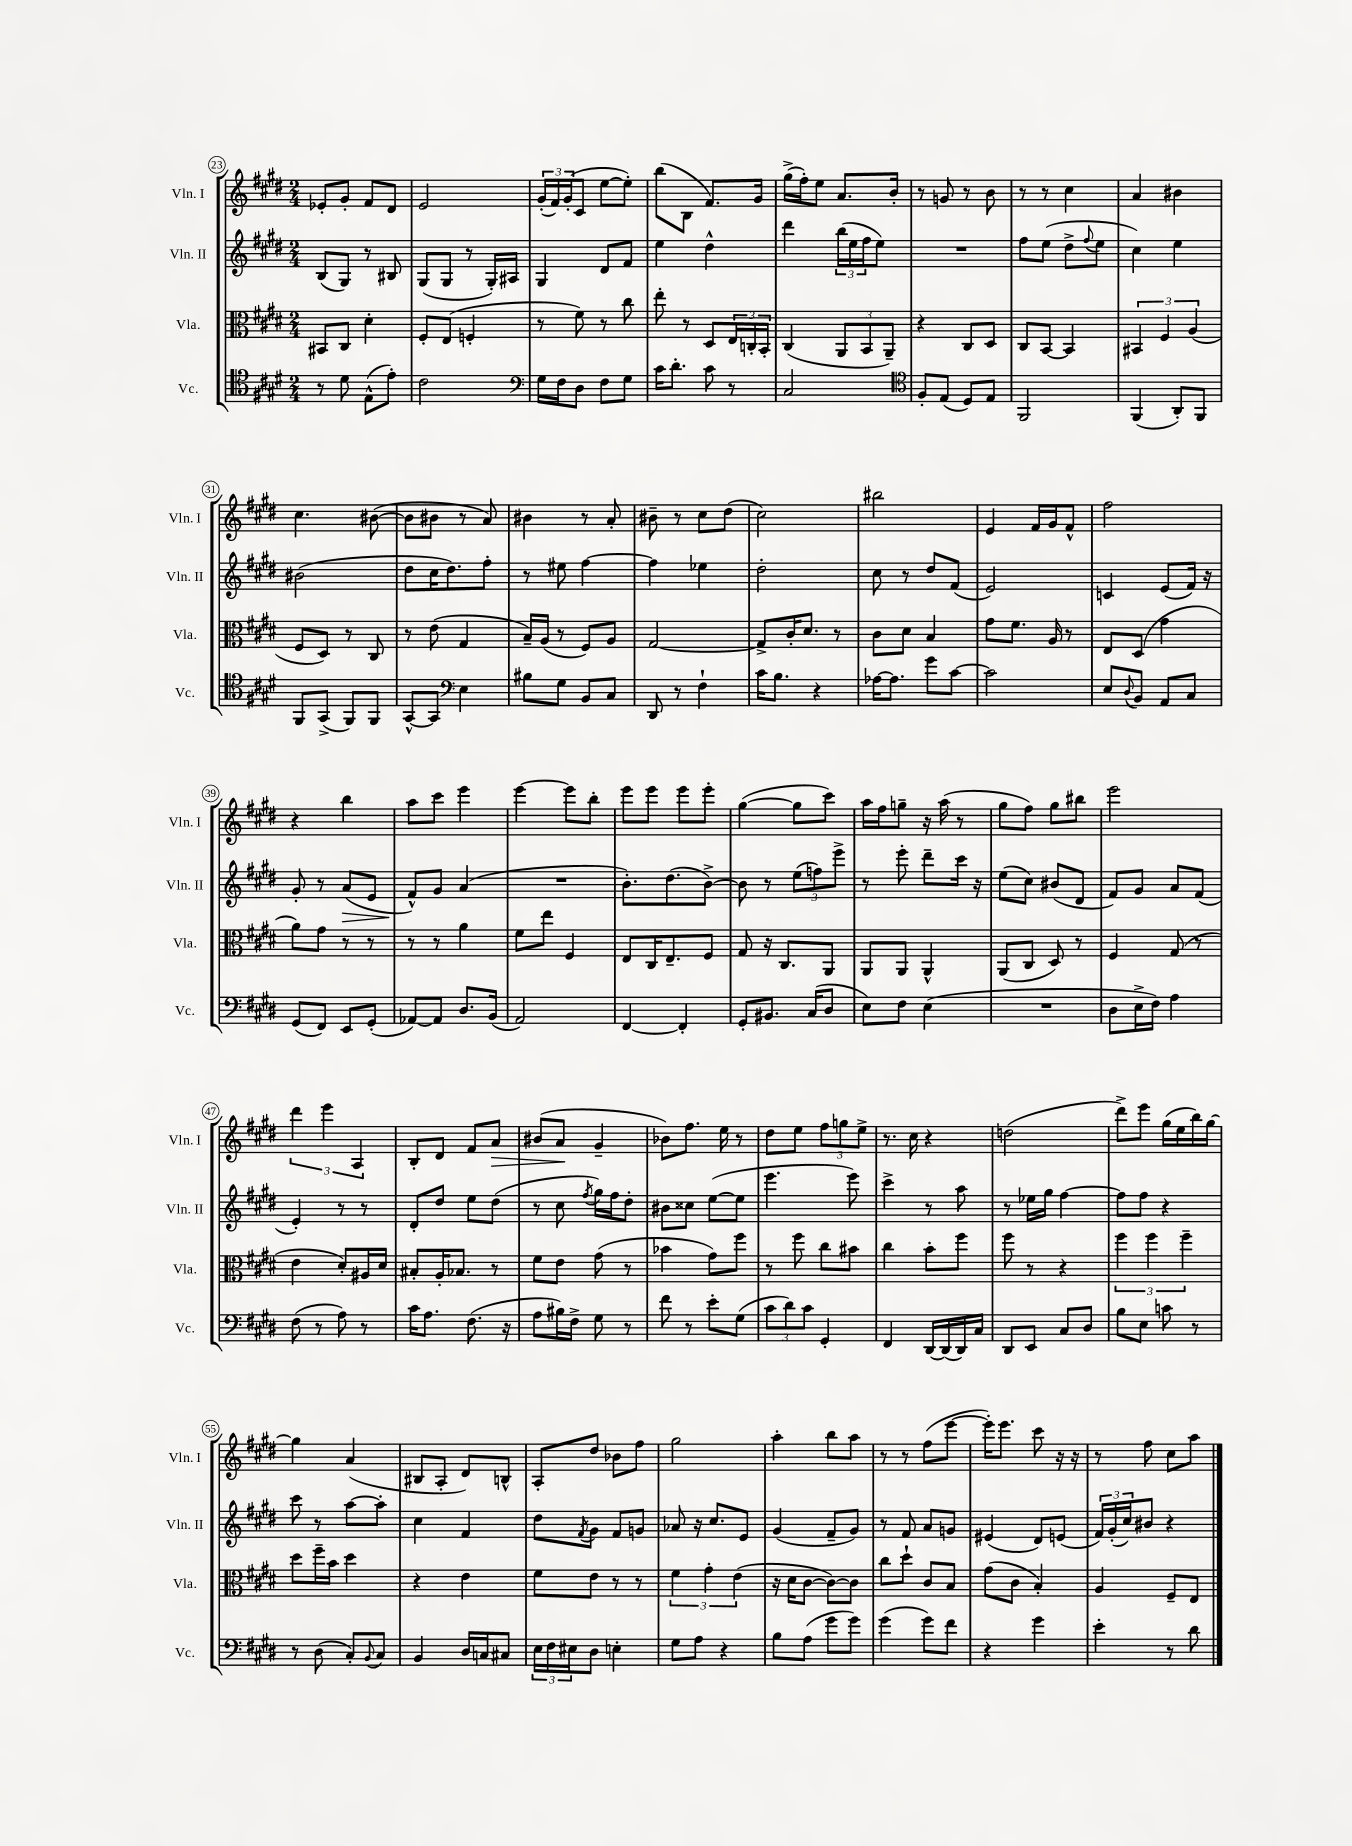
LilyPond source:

<<
\new StaffGroup <<
\new Staff = "s0" \with { instrumentName = "Vln. I" shortInstrumentName = "Vln. I" } {
    \clef treble \key e \major \numericTimeSignature \time 2/4
    ees'8-. gis'8-. fis'8 dis'8 |
    e'2 |
    \tuplet 3/2 { gis'16-.( fis'16) gis'16-.( } cis'8 e''8~ e''8-.) |
    b''8( b8 fis'8.) gis'16 |
    gis''16->( fis''16-.) e''8 a'8. b'16-. |
    r8 g'8 r8 b'8 |
    r8 r8 cis''4 |
    a'4 bis'4 |
    cis''4. bis'8~( |
    bis'8 bis'8 r8 a'8) |
    bis'4 r8 a'8-. |
    bis'8-- r8 cis''8 dis''8( |
    cis''2) |
    bis''2 |
    e'4 fis'16 gis'16 fis'8-^ |
    fis''2 |
    r4 b''4 |
    a''8 cis'''8 e'''4 |
    e'''4~ e'''8 b''8-. |
    e'''8 e'''8 e'''8 e'''8-. |
    gis''4~( gis''8 cis'''8) |
    a''16 fis''16 g''8-- r16 a''16( r8 |
    gis''8 fis''8) gis''8 bis''8 |
    e'''2 |
    \tuplet 3/2 { dis'''4 e'''4 a4 } |
    b8-. dis'8 fis'8 a'8\> |
    bis'8( a'8\! gis'4-- |
    bes'8) fis''8. e''16 r8 |
    dis''8 e''8 \tuplet 3/2 { fis''8 g''8 e''8-> } |
    r8. cis''16 r4 |
    d''2( |
    dis'''8->) e'''8 gis''16( e''16 b''16) gis''16~ |
    gis''4 a'4( |
    bis8 a8-. dis'8) b8-^ |
    a8-. dis''8 bes'8 fis''8 |
    gis''2 |
    a''4-. b''8 a''8 |
    r8 r8 fis''8( e'''8~ |
    e'''16-.) e'''8. cis'''8 r16 r16 |
    r8 fis''8 cis''8 a''8 \bar "|." |
}
\new Staff = "s1" \with { instrumentName = "Vln. II" shortInstrumentName = "Vln. II" } {
    \clef treble \key e \major \numericTimeSignature \time 2/4
    b8( gis8) r8 bis8 |
    gis8( gis8 r8 gis16-.) ais16 |
    gis4 dis'8 fis'8 |
    e''4 dis''4-^ |
    dis'''4 \tuplet 3/2 { b''16( e''16 fis''16 } e''8) |
    R2 |
    fis''8 e''8( dis''8-> \appoggiatura { fis''8 } e''8 |
    cis''4) e''4 |
    bis'2( |
    dis''8 cis''16 dis''8.) fis''8-. |
    r8 eis''8 fis''4~ |
    fis''4 ees''4 |
    dis''2-. |
    cis''8 r8 dis''8 fis'8( |
    e'2) |
    c'4 e'8( fis'16) r16 |
    gis'8-. r8 a'8\>( e'8 |
    fis'8-^\!) gis'8 a'4( |
    R2 |
    b'8.-.) dis''8.( b'8~->) |
    b'8 r8 \tuplet 3/2 { e''8( f''8) e'''8-> } |
    r8 e'''8-. dis'''8-- cis'''16 r16 |
    e''8( cis''8) bis'8( dis'8 |
    fis'8) gis'8 a'8 fis'8( |
    e'4-.) r8 r8 |
    dis'8-. dis''8 e''8 dis''8( |
    r8 cis''8 \acciaccatura { fis''8 } gis''16) fis''16 dis''8-. |
    bis'8 cisis''8 e''8~( e''8 |
    e'''4. e'''8) |
    cis'''4-> r8 a''8 |
    r8 ees''16 gis''16 fis''4~ |
    fis''8 fis''8 r4 |
    cis'''8 r8 a''8~ a''8-. |
    cis''4 fis'4 |
    dis''8 \acciaccatura { fis'8 } gis'8 fis'8 g'8 |
    aes'8 r16 cis''8. e'8 |
    gis'4( fis'8-- gis'8) |
    r8 fis'8 a'8 g'8 |
    eis'4( dis'8) e'8( |
    \tuplet 3/2 { fis'16) gis'16-.( cis''16) } bis'8 r4 \bar "|." |
}
\new Staff = "s2" \with { instrumentName = "Vla." shortInstrumentName = "Vla." } {
    \clef alto \key e \major \numericTimeSignature \time 2/4
    bis,8 cis8 dis'4-. |
    fis8-. e8( f4-. |
    r8 fis'8) r8 cis''8 |
    e''8-. r8 dis8 \tuplet 3/2 { e16 c16-. b,16-. } |
    cis4( \tuplet 3/2 { a,8 b,8 a,8--) } |
    r4 cis8 dis8 |
    cis8 b,8~ b,4 |
    \tuplet 3/2 { bis,4 fis4 a4( } |
    fis8 dis8) r8 cis8 |
    r8 e'8( gis4 |
    b16--) a16( r8 fis8) a8 |
    gis2~ |
    gis8-> cis'16-. dis'8. r8 |
    cis'8 dis'8 b4 |
    gis'8 fis'8. a16 r8 |
    e8 dis8( gis'4 |
    a'8) gis'8 r8 r8 |
    r8 r8 a'4 |
    fis'8 e''8 fis4 |
    e8 cis16 e8.-- fis8 |
    gis8 r16 cis8. a,8 |
    a,8 a,8 a,4-^ |
    a,8( cis8 dis8) r8 |
    fis4 gis8( r8 |
    e'4 dis'8-.) ais16 dis'16 |
    bis8-. a16-. bes8. r8 |
    fis'8 e'8 gis'8( r8 |
    bes'4 gis'8) fis''8 |
    r8 fis''8 cis''8 bis'8 |
    cis''4 b'8-. fis''8 |
    fis''8 r8 r4 |
    \tuplet 3/2 { fis''4 fis''4 fis''4-- } |
    dis''8 fis''16-- b'16 dis''4 |
    r4 e'4 |
    fis'8 e'8 r8 r8 |
    \tuplet 3/2 { fis'4 gis'4-. e'4( } |
    r16 dis'16 cis'8~ cis'8~) cis'8 |
    cis''8 dis''8-! cis'8 b8 |
    gis'8( cis'8 b4-.) |
    a4 fis8-- e8 \bar "|." |
}
\new Staff = "s3" \with { instrumentName = "Vc." shortInstrumentName = "Vc." } {
    \clef tenor \key e \major \numericTimeSignature \time 2/4
    r8 dis'8 e8-^( e'8-.) |
    cis'2 |
    \clef bass gis16 fis16 dis8 fis8 gis8 |
    cis'16 dis'8.-. cis'8 r8 |
    cis2 |
    \clef tenor fis8-. e8( dis8) e8 |
    fis,2 |
    fis,4( a,8-.) fis,8 |
    fis,8 gis,8->( fis,8) fis,8 |
    gis,8~-^ gis,8 \clef bass e4 |
    bis8 gis8 b,8 cis8 |
    dis,8 r8 fis4-! |
    cis'16 b8. r4 |
    aes16~ aes8. gis'8 cis'8~ |
    cis'2 |
    e8 \appoggiatura { dis8 } b,8 a,8 cis8 |
    gis,8( fis,8) e,8 gis,8-.( |
    aes,8~) aes,8 dis8. b,16( |
    a,2) |
    fis,4~ fis,4-. |
    gis,8-. bis,8. cis16( dis8 |
    e8) fis8 e4( |
    R2 |
    dis8 e16-> fis16) a4 |
    fis8( r8 a8) r8 |
    cis'16 a8. fis8.( r16 |
    a8 bis16) fis16-> gis8 r8 |
    fis'8 r8 e'8-. gis8( |
    \tuplet 3/2 { cis'8 dis'8) cis'8 } gis,4-. |
    fis,4 dis,16~ dis,16( dis,16) cis16 |
    dis,8 e,8 cis8 dis8 |
    b8 e8 c'8 r8 |
    r8 dis8( cis8-.) \appoggiatura { b,8 } cis8 |
    b,4 dis16 c16 cis8 |
    \tuplet 3/2 { e16 fis16 eis16 } dis8 e4-. |
    gis8 a8 r4 |
    b8 a8( gis'8 gis'8) |
    gis'4( gis'8) fis'8 |
    r4 gis'4 |
    e'4-. r8 dis'8 \bar "|." |
}
>>
>>
\layout { \context { \Score currentBarNumber = #23 \override BarNumber.stencil = #(make-stencil-circler 0.1 0.3 ly:text-interface::print) } }
